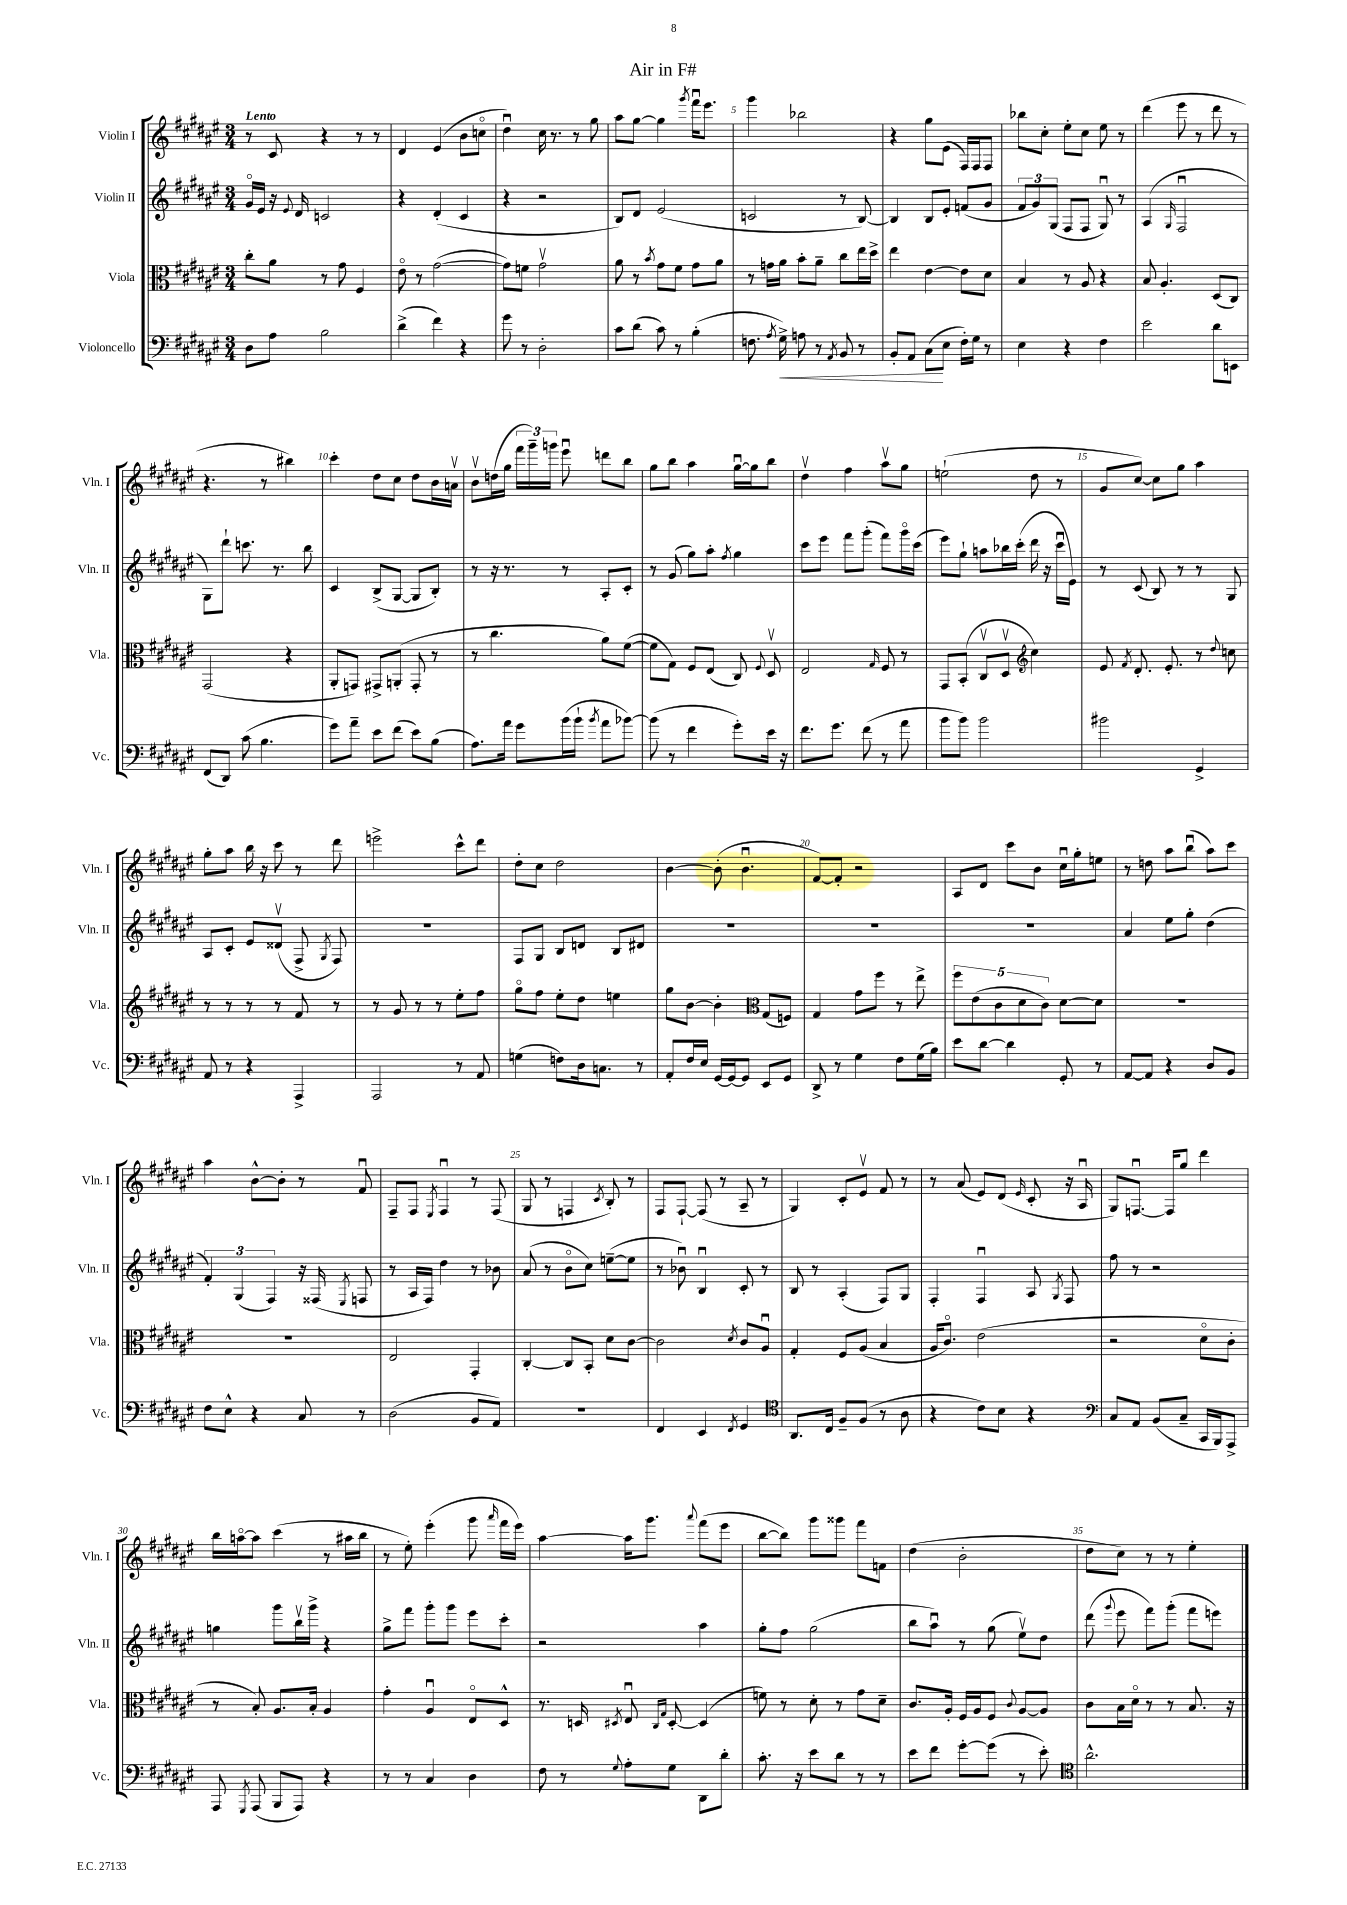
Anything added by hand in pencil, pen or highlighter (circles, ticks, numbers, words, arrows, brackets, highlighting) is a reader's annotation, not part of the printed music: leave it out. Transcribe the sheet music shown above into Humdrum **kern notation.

**kern	**dynam	**kern	**kern	**kern
*part4	*part4	*part3	*part2	*part1
*staff4	*staff4	*staff3	*staff2	*staff1
*I"Violoncello	*	*I"Viola	*I"Violin II	*I"Violin I
*I'Vc.	*	*I'Vla.	*I'Vln. II	*I'Vln. I
*clefF4	*	*clefC3	*clefG2	*clefG2
*k[f#c#g#d#a#e#]	*	*k[f#c#g#d#a#e#]	*k[f#c#g#d#a#e#]	*k[f#c#g#d#a#e#]
*M3/4	*	*M3/4	*M3/4	*M3/4
=1	=1	=1	=1	=1
!	!	!	!	!LO:TX:a:B:t=Lento
8D#\L	.	8cc#'\L	16g#/LL	8r
.	.	.	16e#/JJ	.
8A#\J	.	8a#\J	16r	8c#/
.	.	.	8qqe#/	.
.	.	.	16d#/	.
2B\	.	8r	2cn/	4r
.	.	8g#\	.	.
.	.	4F#/	.	8r
.	.	.	.	8r
=2	=2	=2	=2	=2
(4d#^\	.	8e#\	4r	4d#/
.	.	8r	.	.
4f#\)	.	([2g#\	(4d#'/	(4e#/
4r	.	.	4c#/	8b\L
.	.	.	.	8ccn\J
=3	=3	=3	=3	=3
8g#\	.	8g#\L])	4r	4dd#u\)
8r	.	8fn\J	.	.
2D#'\	.	2g#v\	2r	16cc#\
.	.	.	.	8.r
.	.	.	.	8r
.	.	.	.	8gg#\
=4	=4	=4	=4	=4
8c#\L	.	8a#\	8B/L)	8aa#\L
(8d#\J	.	8r	8d#/J	[8gg#\J
.	.	8qb/	.	.
8c#\)	.	8g#\L	(2e#/	4gg#\]
8r	.	8f#\J	.	.
.	.	.	.	8qggg#/
(4B'\	.	8g#\L	.	16fff#u\KL
.	.	.	.	8.eee#\J
.	.	8a#\J	.	.
=5	=5	=5	=5	=5
8.Fn\	.	8r	2cn/	4ggg#\
.	.	16gn\LL	.	.
8qA#/	.	.	.	.
!	!LO:HP:b	!	!	!
16G#^\)	<	16a#\JJ	.	.
8An\	.	8b'\L	.	2bb-X\
8r	.	8a#~\J	.	.
8qAA#/	.	.	.	.
8BB/	.	8cc#\L	8r	.
8r	.	16ee#\L	[8B/)	.
.	.	16dd#^\JJ	.	.
=6	=6	=6	=6	=6
8BB'/L	.	4ee#\	4B/]	4r
8AA#/J	.	.	.	.
(8C#\L	.	[4e#\	8B/L	8gg#\L
8E#\J	[	.	8e#'/J	(8e#\J
16F#'\LL)	.	8e#\L]	(8fn/L	16F#/LL)
16G#\JJ	.	.	.	16F#/J
8r	.	8d#\J	8g#/J	8F#/J
=7	=7	=7	=7	=7
4E#\	.	4B/	12f#/L	8bb-X\L
.	.	.	12g#/)	.
.	.	.	.	8cc#'\J
.	.	.	(12G#/J	.
4r	.	8r	8F#/L	8ee#'\L
.	.	8A#/	8F#/J	8cc#\J
4F#\	.	4r	8G#u/)	8ee#\
.	.	.	8r	8r
=8	=8	=8	=8	=8
2e#\	.	8B/	(4A#/	(4ddd#\
.	.	4.A#'/	.	.
.	.	.	16qqG#/	.
.	.	.	2F#u/	8eee#\
.	.	.	.	8r
8d#\L	.	(8D#/L	.	8ddd#\
8EEn\J	.	8C#/J)	.	8r
!!LO:LB:g=z
=9	=9	=9	=9	=9
(8FF#/L	.	(2GG#/	8G#\L)	4.r
8DD#/J)	.	.	8ddd#`\J	.
(8c#\	.	.	8.cccn\	.
4.B\	.	.	.	8r
.	.	.	8.r	.
.	.	4r	.	4bb#X\)
.	.	.	8bb\	.
=10	=10	=10	=10	=10
8g#\L)	.	8AA#'/L	4c#/	4ccc#'\
8a#~\J	.	8GGn/J)	.	.
8e#\L	.	8GG#X^/L	(8B^/L	8dd#\L
(8f#\J	.	(8AAn'/J	[8G#/J	8cc#\J
8e#\L)	.	8GG#'/	8G#/L]	8dd#\L
(8B\J	.	8r	8B'/J)	16b\L
.	.	.	.	16anv\JJ
=11	=11	=11	=11	=11
8.A#\L)	.	8r	8r	8bv\L
.	.	4.cc#\	16r	(16ddn\L
16a#\Jk	.	.	8.r	16gg#\JJ
8g#\L	.	.	.	24fff#\LL
.	.	.	.	24ggg#~\)
.	.	.	.	24gggn\JJ
(16b\L	.	.	8r	8eee#u\
16b`\JJ	.	.	.	.
8qb/	.	.	.	.
8a#\L	.	8a#\L)	8A#'/L	8dddn\L
[8b-X\J)	.	([8f#\J	8c#'/J	8bb\J
=12	=12	=12	=12	=12
(8b-\]	.	8f#\L]	8r	8gg#\L
8r	.	8G#\J)	(8g#/	8bb\J
4f#\	.	8F#/L	8gg#\L)	4aa#\
.	.	(8E#/J	8aa#'\J	.
.	.	.	8qff#/	.
8g#'\L)	.	8C#/)	4gg#\	[16gg#u\LL
.	.	.	.	16gg#\J]
.	.	8qqF#/	.	.
16e#\Jk	.	8D#v/	.	8bb\J
16r	.	.	.	.
=13	=13	=13	=13	=13
8.f#\L	.	2E#/	8ccc#\L	4dd#v\
.	.	.	8eee#\J	.
8.g#\J	.	.	.	.
.	.	.	8fff#\L	4ff#\
(8f#\	.	.	(8ggg#'\J	.
.	.	16qqG#/	.	.
8r	.	8F#/	8fff#\L)	8aa#v\L
8a#\	.	8r	16ggg#\L	8gg#\J
.	.	.	(16ccc#\JJ	.
=14	=14	=14	=14	=14
8b\L	.	8GG#/L	8eee#\L)	(2een`\
8b\J)	.	(8BB'/J	8gg#`\J	.
2b\	.	8C#v/L	8aan\L	.
.	.	8D#v/J	16bb-X\L	.
.	.	.	(16ccc#'\JJ	.
*	*	*clefG2	*	*
.	.	4cc#\)	16ddd#\	8dd#\
.	.	.	16r	.
.	.	.	16ccc#u\LL	8r
.	.	.	16e#\JJ)	.
=15	=15	=15	=15	=15
2b#X\	.	8e#/	8r	8g#/L
.	.	8qf#/	.	.
.	.	8.d#'/	(8c#/	[8cc#/J)
.	.	.	8B/)	8cc#\L]
.	.	8.e#'/	.	.
.	.	.	8r	8gg#\J
4GG#^/	.	8r	8r	4aa#\
.	.	8qqdd#/	.	.
.	.	8ccn\	8G#/	.
!!LO:LB:g=z
=16	=16	=16	=16	=16
8AA#/	.	8r	8A#/L	8gg#'\L
8r	.	8r	8c#'/J	8aa#\J
4r	.	8r	8e#/L	16bb\
.	.	.	.	16r
.	.	8r	(8d##Xv/J	8ccc#\
4AAA#^/	.	8f#/	8F#^/	8r
.	.	.	8qG#/	.
.	.	8r	8F#/)	8ddd#\
=17	=17	=17	=17	=17
2AAA#/	.	8r	2.r	2eeen^\
.	.	8g#/	.	.
.	.	8r	.	.
.	.	8r	.	.
8r	.	8ee#'\L	.	8ccc#^^\L
8AA#/	.	8ff#\J	.	8ddd#\J
=18	=18	=18	=18	=18
(4Gn\	.	8gg#\L	8F#/L	8dd#'\L
.	.	8ff#\J	8G#/J	8cc#\J
8Fn\L)	.	8ee#'\L	8B/L	2dd#\
16D#\k	.	8dd#\J	8dn/J	.
8.Cn\J	.	.	.	.
.	.	4een\	8B/L	.
8r	.	.	8d#X/J	.
=19	=19	=19	=19	=19
8AA#'/L	.	8gg#\L	2.r	[4b\
16F#/L	.	[8b\J	.	.
16E#/JJ	.	.	.	.
[16GG#/LL	.	4b'\]	.	(8b'\]
16GG#/J_	.	.	.	.
8GG#/J]	.	.	.	4.bu\
*	*	*clefC3	*	*
8EE#/L	.	(8G#/L	.	.
8GG#/J	.	8Fn/J)	.	.
=20	=20	=20	=20	=20
8DD#^/	.	4G#/	2.r	[8f#/L)
8r	.	.	.	8f#'/J]
4G#\	.	8g#\L	.	2r
.	.	8ff#\J	.	.
8F#\L	.	8r	.	.
(16G#\L	.	8ee#^\	.	.
16B\JJ)	.	.	.	.
=21	=21	=21	=21	=21
8e#\L	.	10ff#\L	2.r	8A#/L
.	.	(10e#\	.	.
[8d#\J	.	.	.	8d#/J
.	.	10c#\	.	.
4d#\]	.	.	.	8ccc#\L
.	.	10d#\	.	.
.	.	.	.	8b\J
.	.	10c#\J)	.	.
8GG#'/	.	[8d#\L	.	16cc#u\LL
.	.	.	.	16gg#'\J
8r	.	8d#\J]	.	8een\J
=22	=22	=22	=22	=22
[8AA#/L	.	2.r	4a#/	8r
8AA#/J]	.	.	.	8ddn\
4r	.	.	8ee#\L	8aa#\L
.	.	.	8gg#'\J	(8bbu\J
8D#/L	.	.	(4dd#\	8aa#\L)
8BB/J	.	.	.	8ccc#\J
!!LO:LB:g=z
=23	=23	=23	=23	=23
8F#\L	.	2.r	6f#'/)	4aa#\
8E#^^\J	.	.	.	.
.	.	.	(6G#/	.
4r	.	.	.	[8b^^\L
.	.	.	6F#/)	.
.	.	.	.	8b'\J]
8C#/	.	.	16r	8r
.	.	.	(16F##X/	.
.	.	.	8qE#/	.
8r	.	.	8Fn/	8f#u/
=24	=24	=24	=24	=24
(2D#\	.	2E#/	8r	8F#~/L
.	.	.	16A#/LL	8F#/J
.	.	.	16F#/JJ)	.
.	.	.	.	8qE#/
.	.	.	4dd#\	4F#u/
8BB/L	.	4GG#'/	8r	8r
8AA#/J)	.	.	8b-X\	(8F#/
=25	=25	=25	=25	=25
2.r	.	[4C#'/	(8a#/	8G#/
.	.	.	8r	8r
.	.	8C#/L]	8b\L	4Fn/
.	.	8BB'/J	8cc#\J)	.
.	.	.	.	8qc#/
.	.	8d#\L	([8een~\L	8B'/)
.	.	[8c#\J	8ee\J]	8r
=26	=26	=26	=26	=26
4FF#/	.	2c#\]	8r	8F#/L
.	.	.	8b-Xu\)	[8F#`/J
4EE#/	.	.	4Bu/	(8F#/]
.	.	.	.	8r
8qFF#/	.	8qd#/	.	.
4GG#/	.	8c#/L	8c#'/	8A#~/
.	.	8A#u/J	8r	8r
=27	=27	=27	=27	=27
*clefC4	*	*	*	*
8.AA#/L	.	4G#'/	8B/	4G#/)
.	.	.	8r	.
16C#/Jk	.	.	.	.
8F#~/L	.	8F#/L	(4A#'/	8c#'/L
(8F#/J	.	(8A#/J	.	8e#v/J
8r	.	4B/	8F#/L)	8f#/
8A#\	.	.	8G#/J	8r
=28	=28	=28	=28	=28
4r	.	16A#/KL	4F#'/	8r
.	.	8.c#/J)	.	.
.	.	.	.	(8a#/
8c#\L)	.	(2e#\	4F#u/	8e#/L)
8B\J	.	.	.	(8d#/J
.	.	.	.	16qqe#/
4r	.	.	8A#/	8c#'/
.	.	.	8qG#/	.
.	.	.	8F#/	16r
.	.	.	.	16A#u/
=29	=29	=29	=29	=29
*clefF4	*	*	*	*
8C#/L	.	2r	8ff#\	8G#/L)
8AA#/J	.	.	8r	[8.Fnu/J
(8BB/L	.	.	2r	.
.	.	.	.	16F/KL]
8C#~/J	.	.	.	8gg#/J
16CC#/LL	.	8d#\L	.	4ddd#\
16BBB/J)	.	.	.	.
8AAA#^/J	.	8c#'\J	.	.
!!LO:LB:g=z
=30	=30	=30	=30	=30
8AAA#/	.	8r	4ggn\	16bb\LL
.	.	.	.	[16aan\J
8qGGG#/	.	.	.	.
(8AAA#/	.	8B'/)	.	8aa\J]
8BBB/L	.	8.A#/L	8ggg#\L	(4ccc#\
8AAA#/J)	.	.	16bbv\L	.
.	.	16B'/Jk	16ggg#^\JJ	.
4r	.	4A#/	4r	8r
.	.	.	.	16aa#X\LL
.	.	.	.	16bb\JJ
=31	=31	=31	=31	=31
8r	.	4g#'\	8gg#^\L	8r
8r	.	.	8fff#\J	8ee#'\)
4C#/	.	4A#u/	8ggg#'\L	(4eee#'\
.	.	.	8ggg#\J	.
4D#\	.	8E#/L	8eee#\L	8ggg#\
.	.	.	.	16qqaaa#/
.	.	8D#^^/J	8ccc#'\J	16fff#\LL
.	.	.	.	16eee#\JJ)
=32	=32	=32	=32	=32
8F#\	.	8.r	2r	[4aa#\
8r	.	.	.	.
.	.	16Dn/	.	.
8qqG#/	.	8qD#X/	.	.
8A#'\L	.	8E#u/	.	16aa#\KL]
.	.	.	.	8.ggg#\J
.	.	16qqC#/LL	.	.
.	.	16qqG#/JJ	.	.
8G#\J	.	[8D#'/	.	.
.	.	.	.	8qqaaa#/
8DD#\L	.	(4D#/]	4aa#\	(8fff#\L
8d#'\J	.	.	.	8eee#\J
=33	=33	=33	=33	=33
8.c#'\	.	8fn\)	8gg#'\L	[8bb\L
.	.	8r	8ff#\J	8bb\J])
16r	.	.	.	.
8e#\L	.	8d#'\	(2gg#\	8ggg#\L
8d#\J	.	8r	.	8ggg##X\J
8r	.	8g#\L	.	8fff#\L
8r	.	8d#~\J	.	8fn\J
=34	=34	=34	=34	=34
8e#\L	.	8.c#/L	8bb\L	(4dd#\
8f#\J	.	.	8aa#u\J)	.
.	.	16A#'/Jk	.	.
[8g#'\L	.	16F#/LL	8r	2b'\
.	.	16A#/J	.	.
(8g#\J]	.	8F#/J	(8gg#\	.
.	.	8qqc#/	.	.
8r	.	[8A#/L	8ee#v\L)	.
8e#'\)	.	8A#/J]	8dd#\J	.
=35	=35	=35	=35	=35
*clefC4	*	*	*	*
2.a#^^\	.	8c#\L	(8ddd#\	8dd#\L
.	.	.	8qqggg#/	.
.	.	16B\L	8eee#\	8cc#\J)
.	.	16d#\JJ	.	.
.	.	8r	8fff#\L)	8r
.	.	8r	(8ggg#'\J	8r
.	.	8.B/	8fff#\L	4ee#'\
.	.	.	8eeen\J)	.
.	.	16r	.	.
==	==	==	==	==
*-	*-	*-	*-	*-
